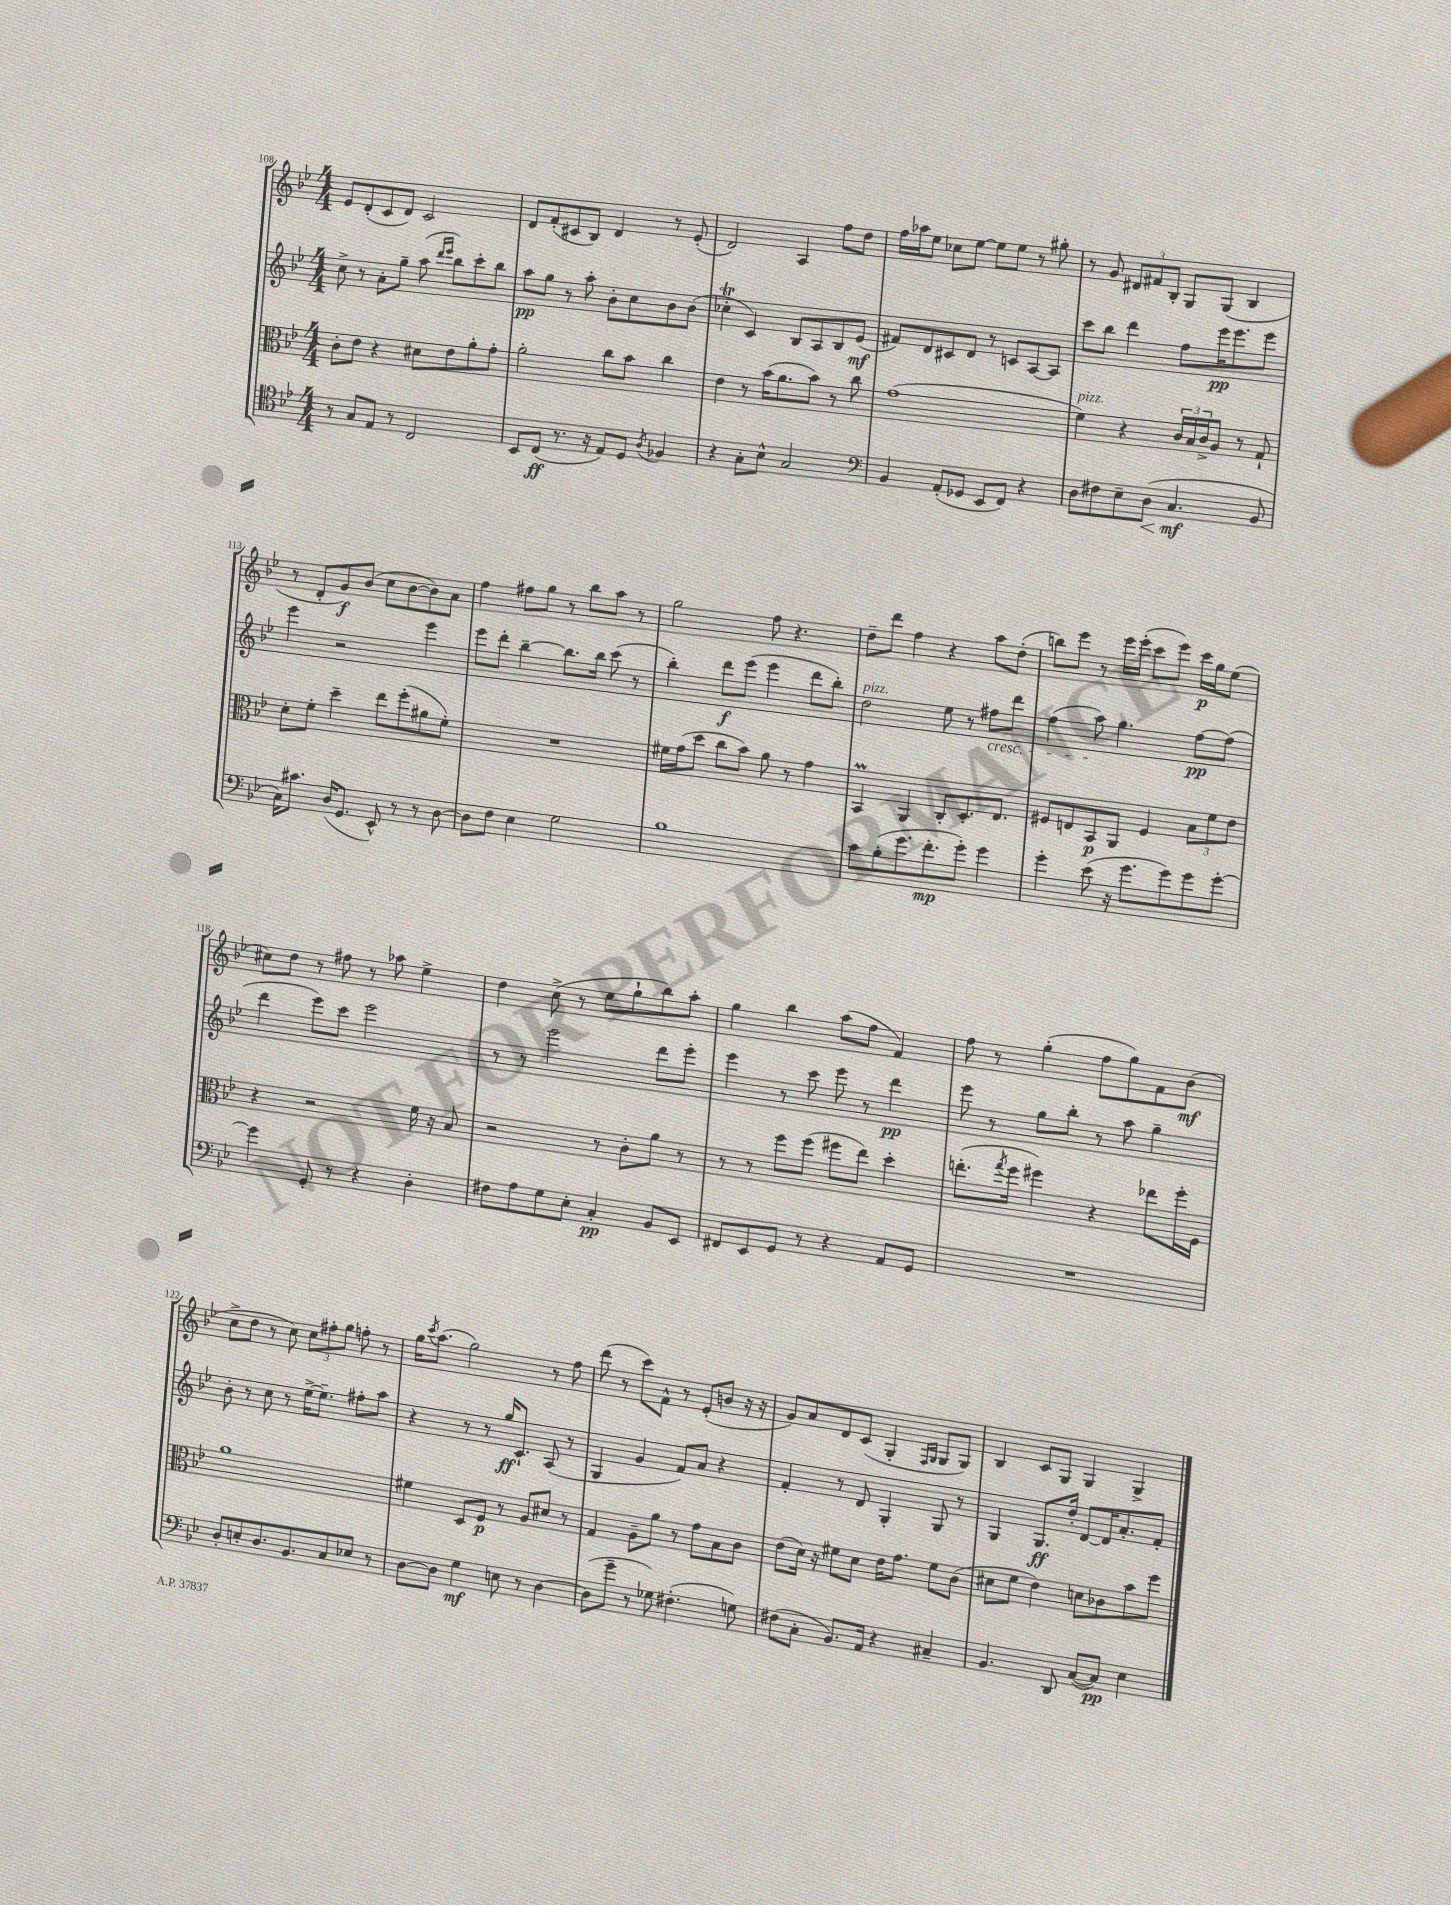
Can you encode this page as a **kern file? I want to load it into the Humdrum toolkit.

**kern	**kern	**kern	**kern
*staff4	*staff3	*staff2	*staff1
*clefC4	*clefC3	*clefG2	*clefG2
*k[b-e-]	*k[b-e-]	*k[b-e-]	*k[b-e-]
*M4/4	*M4/4	*M4/4	*M4/4
8r	8c'\L	8cc^\	8e-/L
8G/L	8e-\J	8r	(8d'/
8E-/J	4r	8a'\L	8c/
8r	.	8gg~\J	8d/J)
2C/	8d#\L	(8aa\	2c/
.	.	16qqddd/LL	.
.	.	16qqeee-/JJ	.
.	8e-\	8bb-\L)	.
.	8a'\	8ccc'\	.
.	8g'\J	8bb-\J	.
=	=	=	=
8BB-/L	2a'\	8aa\L	8d/L
(8C/J	.	8gg\J	(8f'/
8.r	.	8r	8c#/
.	.	8aa'\	8B-/J)
16r	.	.	.
8E-/L)	8cc\L	8b-'\L	4d/
8D/J	8b-\J	8cc\	.
8qA/	.	.	.
4F-/	4cc\	8b-\	8r
.	.	(8b-\J	(8e-'/
=	=	=	=
4r	4e-\	4cc-'\	2d/)
8G'\L	8r	4c/)	.
8B-^^\J	(16b-\LK	.	.
.	8.a\	.	.
2G/	.	8B-/L	4A/
.	8b-\J)	8A/	.
.	8r	8B-/	8ff\L
.	8cc\	(8e-/J	8dd\J
=	=	=	=
*clefF4	*	*	*
4BB-/	(1g	8f#/L)	16ff\LL
.	.	.	16aa-\J
.	.	8d/	8ee-\J
(8AA'/L	.	8c#/	8cc-\L
8GG-/J	.	8d/J	[8ee-\J
8EE-/L	.	8r	8ee-\]L
8FF/J)	.	8c/L	8ee-\J
4r	.	[8A/	8r
.	.	8A/]J	8gg#'\
=	=	=	=
8D\L	4f\)	8ccc\L	8r
8F#\	.	8bb-\J	8g/
8E-~\	4r	4ddd\	12d#/L
.	.	.	12f#/
(8D\J	.	.	.
.	.	.	12B-'/J
4.C/	24c/LL	8ff\L	8G/L
.	24B-/	.	.
.	24c^/J	.	.
.	8A/J	16eee-\K	(8G/J
.	.	8.eee-\	.
.	8r	.	4B-/
8BB-/	8G`/	8eee-\J	.
=	=	=	=
16C\LK)	8d'\L	4eee-\	8r
8.c#\J	.	.	.
.	8f'\J	.	8d'/L
(16D/LK	4dd~\	2r	8g/)
8.GG/J	.	.	.
.	.	.	(8b-/J
8EE-^^/)	8ee-\L	.	8cc\L
8r	(8ff'\	.	[8b-\
8r	8a#\	4eee-\	8b-\])
[8D\	8f'\J)	.	8a\J
=	=	=	=
8D\]L	1r	8eee-\L	4ff\
8F\J	.	8ddd'\J	.
4E-\	.	[4bb-~\	8ff#\L
.	.	.	8gg\J
2G\	.	8.bb-\]L	8r
.	.	.	8bb-\L
.	.	16bb-\Jk	.
.	.	(8ccc\	8aa\J
.	.	8r	8r
=	=	=	=
1B-	16f#\LL	4bb-'\)	2gg\
.	(16g\J	.	.
.	8dd\J	.	.
.	8cc\L	8ddd\L	.
.	8b-\J)	(8eee-\J	.
.	8a\	4eee-\	8ff\
.	8r	.	4.r
.	4g\	8ddd\L	.
.	.	8bb-'\J)	.
=	=	=	=
8c\L	4BB-/	2dd\	8dd~\L
(8B-'\	.	.	8ddd\J
8.g\	4AA/	.	4ff\
8.f'\	.	.	.
.	8C'/L	8ee-\	4r
8g'\J)	8.D'/	8r	.
4g\	.	8ff#\L	8aa\L
.	8.E-/J	.	.
.	.	8ddd\J	(8dd'\J
=	=	=	=
4g'\	8F#/L	(4ff\	8bb\L)
.	8E/	.	8eee-\J
(8e-\	8BB-/	8aa\)	8r
16r	8AA/J	4.gg\	16eee-\LL
8.g\L	.	.	(16eee-'\JJ
.	4F#/	.	8ccc\L
8g\)	.	.	8eee-\J)
8g\	12B-\L	[8ff\L	16ccc\LL
.	.	.	16gg\J
.	12f\	.	.
[8g'\J	.	(8ff\]J	(8ee-\J
.	12e-\J	.	.
=	=	=	=
4g\]	4r	4ddd\	8cc#\L)
.	.	.	8dd\J
8GG'/	2r	8eee-\L)	8r
8r	.	8ccc\J	8ff#\
4r	.	2eee-\	8r
.	.	.	8aa-\
4D'\	16f\	.	4ee-^\
.	16r	.	.
.	8B-/	.	.
=	=	=	=
8F#\L	2r	8r	4dd\
8A\	.	8r	.
8G\	.	2eee-\	(8cc^\
8E-'\J	.	.	8r
4C'/	8r	.	8ee-\L
.	8c'\L	.	8gg`\
8BB-/L	8a\J	8ddd\L	8bb-\)
8EE-/J	8r	8eee-'\J	8aa'\J
=	=	=	=
8FF#/L	8r	4eee-\	4gg\
8EE-/	8r	.	.
8GG/J	8ff\L	8r	4bb-\
8r	(8ff\J	8ccc\	.
4r	8ff#\L	8eee-\	(8aa\L
.	8ee-\J)	8r	8ff\J
8AA/L	4dd'\	4ddd\	4f/)
8GG/J	.	.	.
=	=	=	=
1r	(8.ee'\L	8eee-\	8ff\
.	.	8r	8r
.	8qgg/	.	.
.	16ff\Jk	.	.
.	4ff#\)	8gg\L	(4gg'\
.	.	8bb-'\J	.
.	4r	8r	8ff\L
.	.	8aa\	8gg\)
.	8ee-\L	4gg~\	8f\
.	16ff#'\L	.	(8b-\J
.	16F\JJ	.	.
=	=	=	=
8D'/L	1a	8b-'\	8cc^\L
8E'/	.	8r	8dd\J
8.D/	.	8cc\	8r
.	.	8r	8cc\)
8.BB-/	.	.	.
.	.	[16ee-^\LK	12cc\L
.	.	8.ee-~\]J	.
.	.	.	12ff#'\
8C/	.	.	.
.	.	.	12gg\J
8E-/J	.	8ff#'\L	8ff'\
8r	.	8aa\J	8r
=	=	=	=
[8D\L	4f#\	4r	16gg\LK
.	.	.	8qccc/
.	.	.	(8.aa\J
8D\]J	.	.	.
4G\	8D/L	8r	2gg\)
.	8F/J	8r	.
8E\	8r	16gg/LK	.
.	.	8.c`/J	.
8r	8A/L	.	.
[4D\	8d#/J	(8A/	8r
.	8r	8r	8ff\
=	=	=	=
(8D\]L	4G/	4G/	(8ddd\
8g~\J	.	.	8r
8r	8A~\L	4g/	8ccc\L)
8G-\)	8a\J	.	8f^^\J
(4.F#'\	8r	8f/L)	8r
.	8g\L	8a/J	(8e-'/L
.	8B-\	4r	8b/J
8G\)	8c\J	.	16r
.	.	.	16r
=	=	=	=
(8F#\L	(8e-\L	4f'/	8g/L)
8C'\J	16d\Jk)	.	8a/
.	16r	.	.
8.BB-/L)	8f#\L	8r	8d/
.	8d\J	8d/	(8c/J
16AA/Jk	.	.	.
4r	16e-\LK	4G'/	4G'/
.	8.g\J	.	.
.	.	.	16qqF/LL
.	.	.	16qqG/JJ
4C#~/	8f#\L	8G/	8G/L
.	(8c\J	8r	8G/J)
=	=	=	=
4.BB-/	8d#\L	4G/	4B-/
.	8f\J	.	.
.	4e-\)	8.G/L	8c/L
8DD/	.	.	8G/J
.	.	16dd'/Jk	.
([8C/L	8d\L	[8d/L	4G/
8C/]J)	8c-\	16d/]K	.
.	.	8.a'/	.
4E-\	8b-\	.	4G^/
.	8ff\J	8f'/J	.
==	==	==	==
*-	*-	*-	*-
